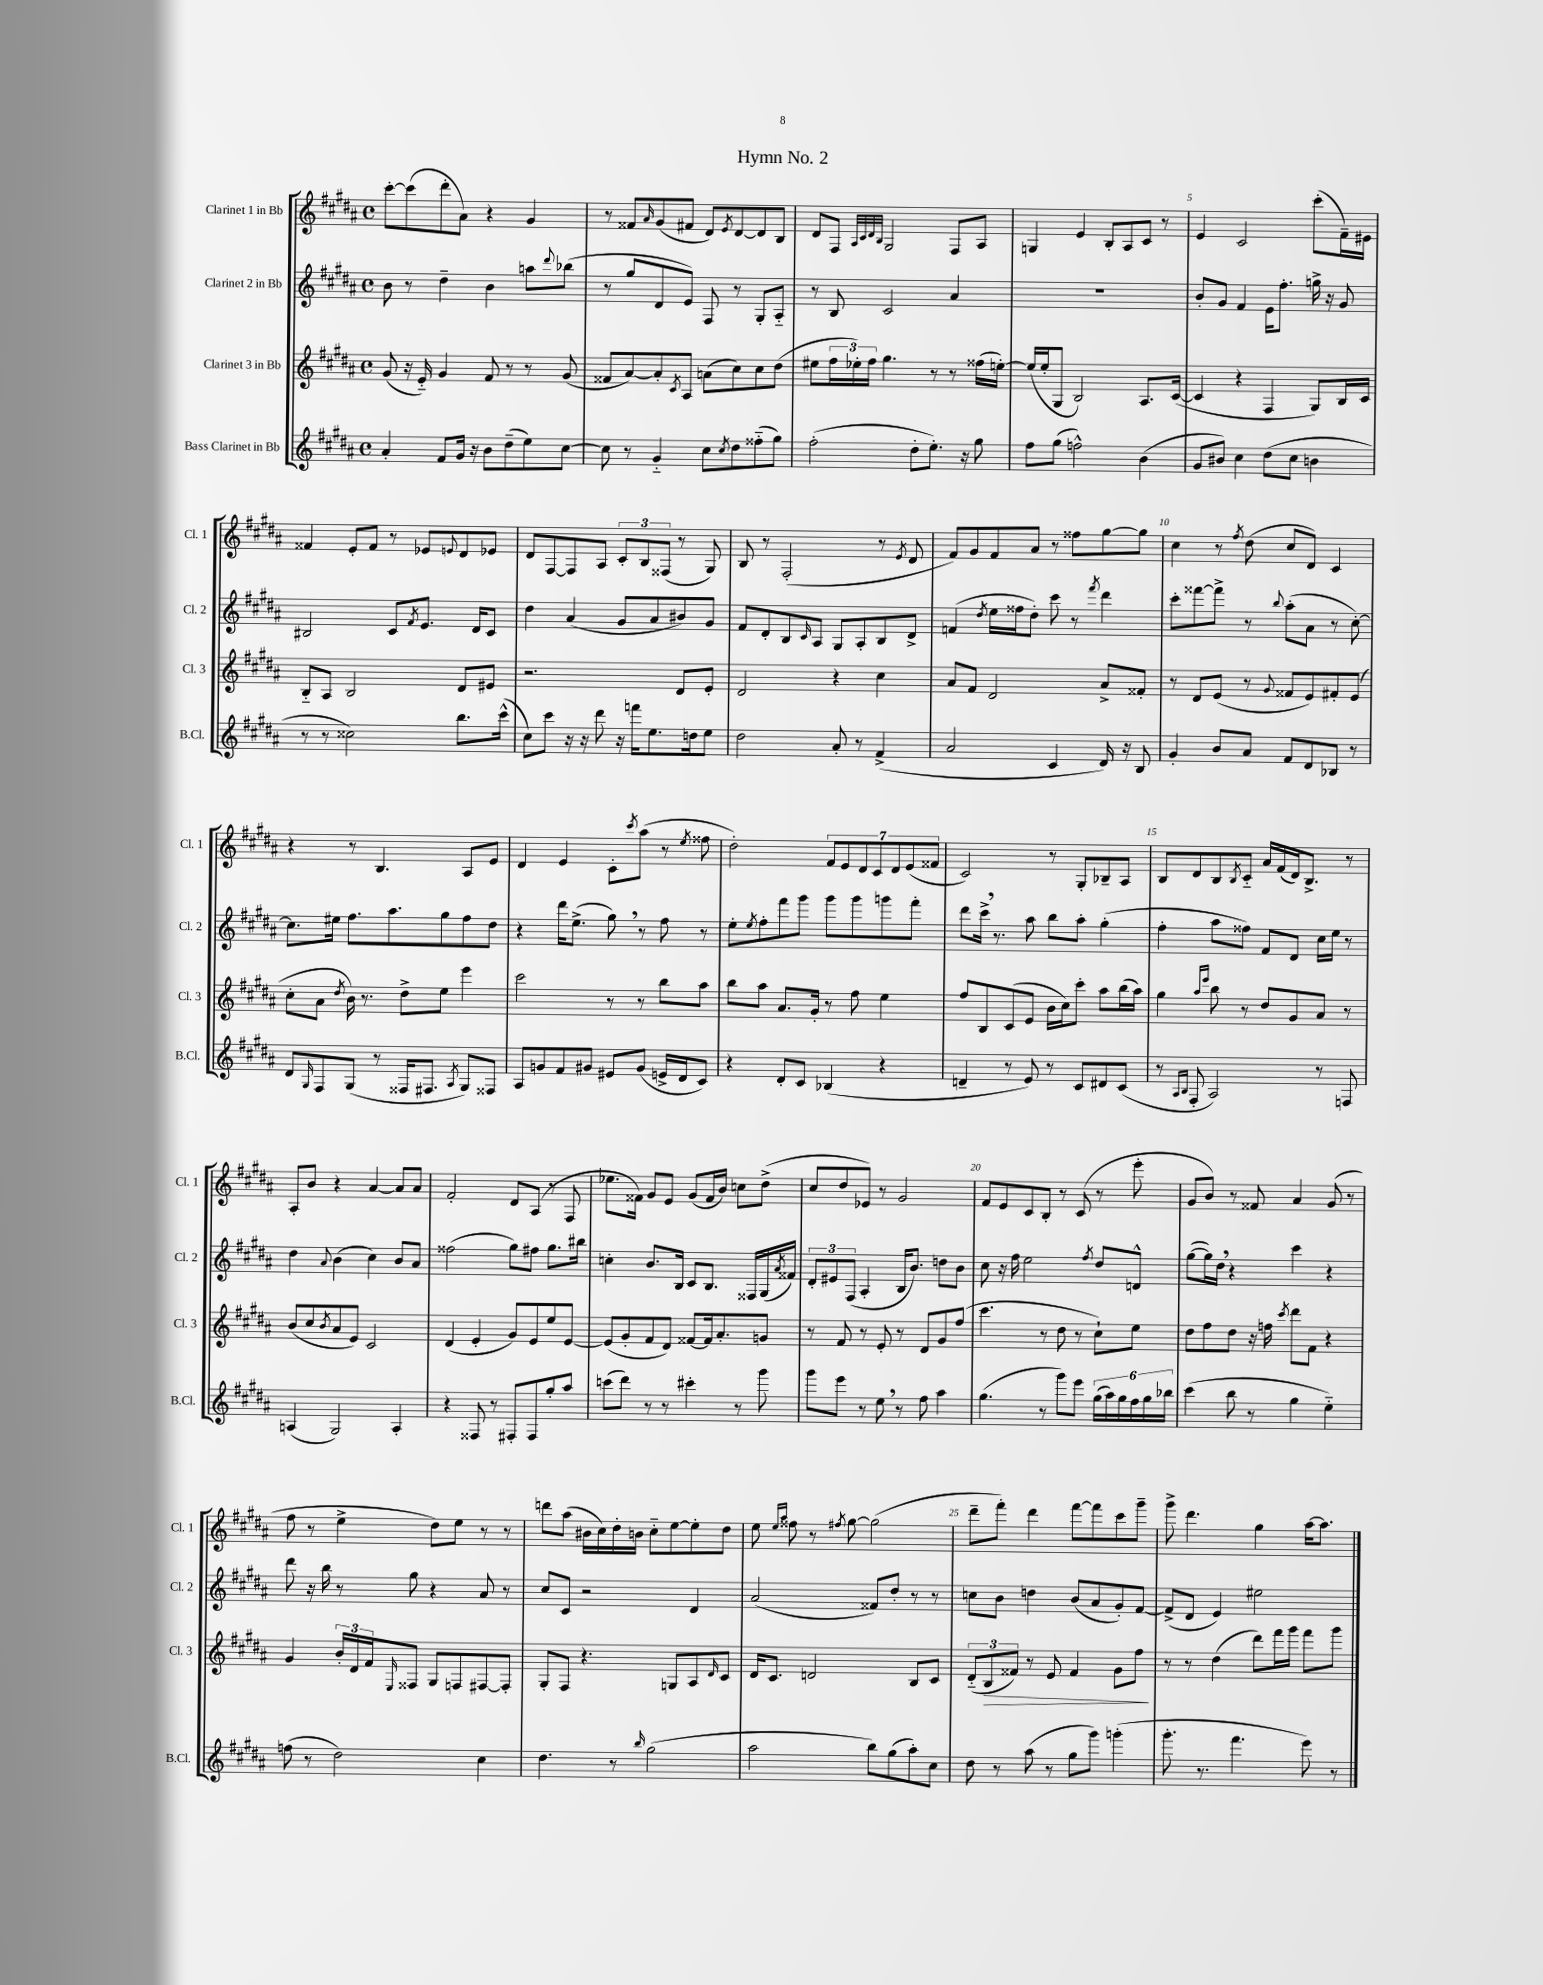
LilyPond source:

\header { title = "Hymn No. 2" }
<<
\new StaffGroup <<
\new Staff = "s0" \with { instrumentName = "Clarinet 1 in Bb" shortInstrumentName = "Cl. 1" } {
    \clef treble \key b \major \defaultTimeSignature \time 4/4
    cis'''8~-. cis'''8( dis'''8-. ais'8) r4 gis'4 |
    r8 fisis'8 \grace { ais'16 } gis'8( fis'8 dis'8) \acciaccatura { e'8 } dis'8~ dis'8 b8 |
    dis'8 fis8 \grace { ais32 cis'32 dis'32 b32 } gis2 fis8 ais8 |
    g4 e'4 b8-. ais8 cis'8 r8 |
    e'4 cis'2 cis'''8-.( fis'16--) eis'16 |
    fisis'4 e'8-. fisis'8 r8 ees'8 \appoggiatura { e'8 } dis'8 ees'8 |
    dis'8 fis8~ fis8 ais8 \tuplet 3/2 { cis'8-. b8 fisis8( } r8 gis8) |
    b8 r8 fis2-.( r8 \acciaccatura { e'8 } dis'8 |
    fis'8) gis'8 fis'8 ais'8 r8 fisis''8 gis''8~ gis''8 |
    cis''4 r8 \acciaccatura { fis''8 } dis''8( cis''8 dis'8) cis'4 |
    r4 r8 b4. ais8 e'8 |
    dis'4 e'4 cis'8-. \acciaccatura { cis'''8 } ais''8( r8 \acciaccatura { e''8 } fisis''8 |
    dis''2-.) \tuplet 7/4 { fis'8 e'8 dis'8 cis'8 dis'8 e'8( fisis'8 } |
    cis'2) r8 gis8-. bes8-- ais8 |
    b8 dis'8 b8 \acciaccatura { b8 } cis'8-_ ais'16 fis'16( dis'16) b8.-> r8 |
    ais8-. b'8 r4 ais'4~ ais'8 ais'8 |
    fis'2-. dis'8 ais8( r8 fis8 |
    ees''8. fisis'16) gis'8 e'8 gis'8( fisis'16 b'16) c''8 dis''8->( |
    cis''8 dis''8 ees'8) r8 gis'2 |
    fis'8 e'8 cis'8 b8-. r8 cis'8( r8 e'''8-. |
    gis'8 b'8) r8 fisis'8 ais'4 gis'8( r8 |
    fis''8 r8 e''4-> dis''8) e''8 r8 r8 |
    d'''8 ais''8( bis'16 cis''16) dis''16-. b'16 cis''8-_ e''8~ e''8-. dis''8 |
    e''8 \grace { e''16 ais''16 } fisis''8 r8 \acciaccatura { fis''8 } gis''8~ gis''2( |
    dis'''8-- fis'''8-.) dis'''4 fis'''8~ fis'''8 cis'''8 gis'''8-- |
    gis'''8-> dis'''4. gis''4 ais''16~ ais''8. \bar "|." |
}
\new Staff = "s1" \with { instrumentName = "Clarinet 2 in Bb" shortInstrumentName = "Cl. 2" } {
    \clef treble \key b \major \defaultTimeSignature \time 4/4
    b'8 r8 dis''4-- b'4 a''8 \appoggiatura { dis'''8 } bes''8( |
    r8 gis''8 dis'8 e'8) fis8 r8 gis8-. ais8-_ |
    r8 b8 cis'2 ais'4 |
    R1 |
    b'8-. gis'8 fis'4 e'16 fis''8.-. g''16-> r16 gis'8 |
    bis2 cis'8 \acciaccatura { fis'8 } e'8. dis'16 cis'8 |
    dis''4 ais'4( gis'8 ais'8 bis'8) gis'8 |
    fis'8 dis'8-. b8 \grace { cis'16 } ais8 gis8 ais8-. b8 dis'8-> |
    f'4( \acciaccatura { dis''8 } e''16 fisis''16 dis''8-.) cis'''8 r8 \acciaccatura { fis'''8 } dis'''4 |
    cis'''8-. fisis'''8~ fisis'''8-> r8 \appoggiatura { b''8 } ais''8-.( ais'8 r8 cis''8~-.) |
    cis''8. eis''16 fis''8. ais''8. gis''8 fis''8 dis''8 |
    r4 dis'''16 e''8.->( gis''8) \breathe r8 fis''8 r8 |
    e''8-. \acciaccatura { e''8 } fis''8-. fis'''8 gis'''8 gis'''8 gis'''8 g'''8 fis'''8-. |
    dis'''8 cis'''16-> \breathe r8. ais''8 b''8 ais''8-. gis''4-.( |
    fis''4-. ais''8 fisis''8) fis'8 dis'8 cis''16 e''16 r8 |
    dis''4 \appoggiatura { ais'8 } b'4( cis''4) b'8 ais'8 |
    fisis''2( gis''8) fis''8 gis''8. bis''16 |
    c''4-. b'8. b16 cis'8 b8. fisis16 gis16( \acciaccatura { ais'8 } fisis'16) |
    \tuplet 3/2 { dis'8-. eis'8 fis8( } ais4-. b16 b'8.) d''8 b'8 |
    cis''8 r16 fis''16 e''2 \acciaccatura { fis''8 } dis''8 d'8-^ |
    gis''8~( gis''16) dis''16 \breathe r4 cis'''4 r4 |
    dis'''8 r16 b''16 r8 gis''8 r4 ais'8 r8 |
    cis''8 cis'8 r2 dis'4 |
    ais'2( fisis'8) dis''8-. r8 r8 |
    c''8 b'8 d''4 b'8( ais'8 gis'8-.) fis'8~ |
    fis'8->( dis'8 e'4) eis''2 \bar "|." |
}
\new Staff = "s2" \with { instrumentName = "Clarinet 3 in Bb" shortInstrumentName = "Cl. 3" } {
    \clef treble \key b \major \defaultTimeSignature \time 4/4
    gis'8( r16 e'16-_) gis'4 fis'8 r8 r8 gis'8( |
    fisis'8 ais'8~) ais'8-. \acciaccatura { cis'8 } ais8 a'8( cis''8) cis''8 dis''8( |
    eis''8 \tuplet 3/2 { fis''16 ees''16-.) fis''16 } gis''4. r8 r8 fisis''16( e''16~-.) |
    e''16( e''16-. gis8 b2) ais8. cis'16~( |
    cis'4 r4 fis4 gis8) b16 cis'16 |
    b8-_ ais8 b2 dis'8 eis'8 |
    r2. dis'8 e'8-. |
    dis'2 r4 cis''4 |
    ais'8 fis'8 dis'2 ais'8-> fisis'8-. |
    r8 dis'8 e'8( r8 \appoggiatura { gis'8 } fisis'8 e'8) fis'8-. e'8( |
    cis''8-. ais'8 \acciaccatura { dis''8 } b'16) r8. dis''8-> e''8 e'''4 |
    cis'''2 r8 r8 b''8 ais''8 |
    b''8 ais''8 ais'8. gis'16-. r8 fis''8 e''4 |
    fis''8 b8 cis'8( e'8 b'16 cis''16) cis'''8-. ais''8 b''16( ais''16) |
    gis''4 \grace { ais''16 e'''16 } b''8 r8 dis''8 gis'8 ais'8 r8 |
    b'8( cis''8 \acciaccatura { b'8 } ais'8 e'8) cis'2 |
    dis'4( e'4-. gis'8) e'8 e''8 e'8~ |
    e'8( gis'8-. fis'8 dis'8) fisis'8~ fisis'16 ais'8.-. g'8 |
    r8 fis'8 r8 e'8-. r8 dis'8 gis'8 fis''8( |
    cis'''4. r8 dis''8 r8 cis''8-!) e''8 |
    dis''8 fis''8 dis''8 r16 f''16 \acciaccatura { cis'''8 } dis'''8 fis'8 r4 |
    gis'4 \tuplet 3/2 { b'16-. dis'16 fis'16 } \grace { e16 } fisis8 gis8 f8 fis8~ fis8-. |
    gis8-. fis8 r4. g8 ais8 \grace { dis'16 } cis'8 |
    dis'16 cis'8. d'2 b8 cis'8 |
    \tuplet 3/2 { dis'8-_( b8\> fisis'8) } r8 e'8 fisis'4 gis'8 fis''8\! |
    r8 r8 dis''4( dis'''8) fis'''16 gis'''16 fis'''8 gis'''8 \bar "|." |
}
\new Staff = "s3" \with { instrumentName = "Bass Clarinet in Bb" shortInstrumentName = "B.Cl." } {
    \clef treble \key b \major \defaultTimeSignature \time 4/4
    ais'4-. fis'8 gis'16 r16 b'8 dis''8--( e''8) cis''8~ |
    cis''8 r8 gis'4-_ cis''8 \acciaccatura { cis''8 } dis''8 fisis''8-_( gis''8) |
    fis''2-.( dis''8-. e''8.-.) r16 gis''8 |
    fis''8 gis''8( f''2-^) b'4( |
    gis'8 bis'8) cis''4 dis''8( cis''8 b'4 |
    r8 r8 cisis''2) b''8. cis'''16-^( |
    cis''8) cis'''8 r16 r16 dis'''8 r16 f'''16 e''8. d''16 e''8 |
    dis''2 ais'8-. r8 fis'4->( |
    ais'2 cis'4 dis'16) r16 b8 |
    gis'4-. b'8 ais'8 fis'8 dis'8 bes8 r8 |
    dis'8 \grace { gis16 } fis8 gis8( r8 fisis16 fis8. \acciaccatura { ais8 } gis8) fisis8 |
    ais8 g'8 fis'8 gis'8 eis'8 gis'8( e'16-> dis'16 cis'8) |
    r4 dis'8-. cis'8 bes4( r4 |
    d'4-- r8 e'8) r8 cis'8 dis'8 cis'8( |
    r8 \grace { ais16 b16 } fis8-. ais2) r8 f8 |
    a4( gis2) a4-. |
    r4 fisis8 r8 fis8-. fis8 gis''8-. ais''8 |
    c'''8( dis'''8) r8 r8 cis'''4-. r8 gis'''8 |
    gis'''8 e'''8 r8 e''8 \breathe r8 fis''8 ais''4 |
    gis''4.( r8 gis'''8) e'''8 \tuplet 6/4 { gis''16( ais''16) gis''16 fis''16 gis''16 bes''16 } |
    cis'''4( b''8 r8 gis''4 e''4-_) |
    f''8( r8 dis''2) cis''4 |
    dis''4. r8 \grace { b''16 } gis''2( |
    ais''2 b''8) gis''8( ais''8-.) cis''8 |
    dis''8 r8 ais''8( r8 gis''8 gis'''8) g'''4-.( |
    gis'''8.-. r8. fis'''4. e'''8) r8 \bar "|." |
}
>>
>>
\layout { \context { \Score \override BarNumber.break-visibility = ##(#f #t #t) barNumberVisibility = #(every-nth-bar-number-visible 5) } }
